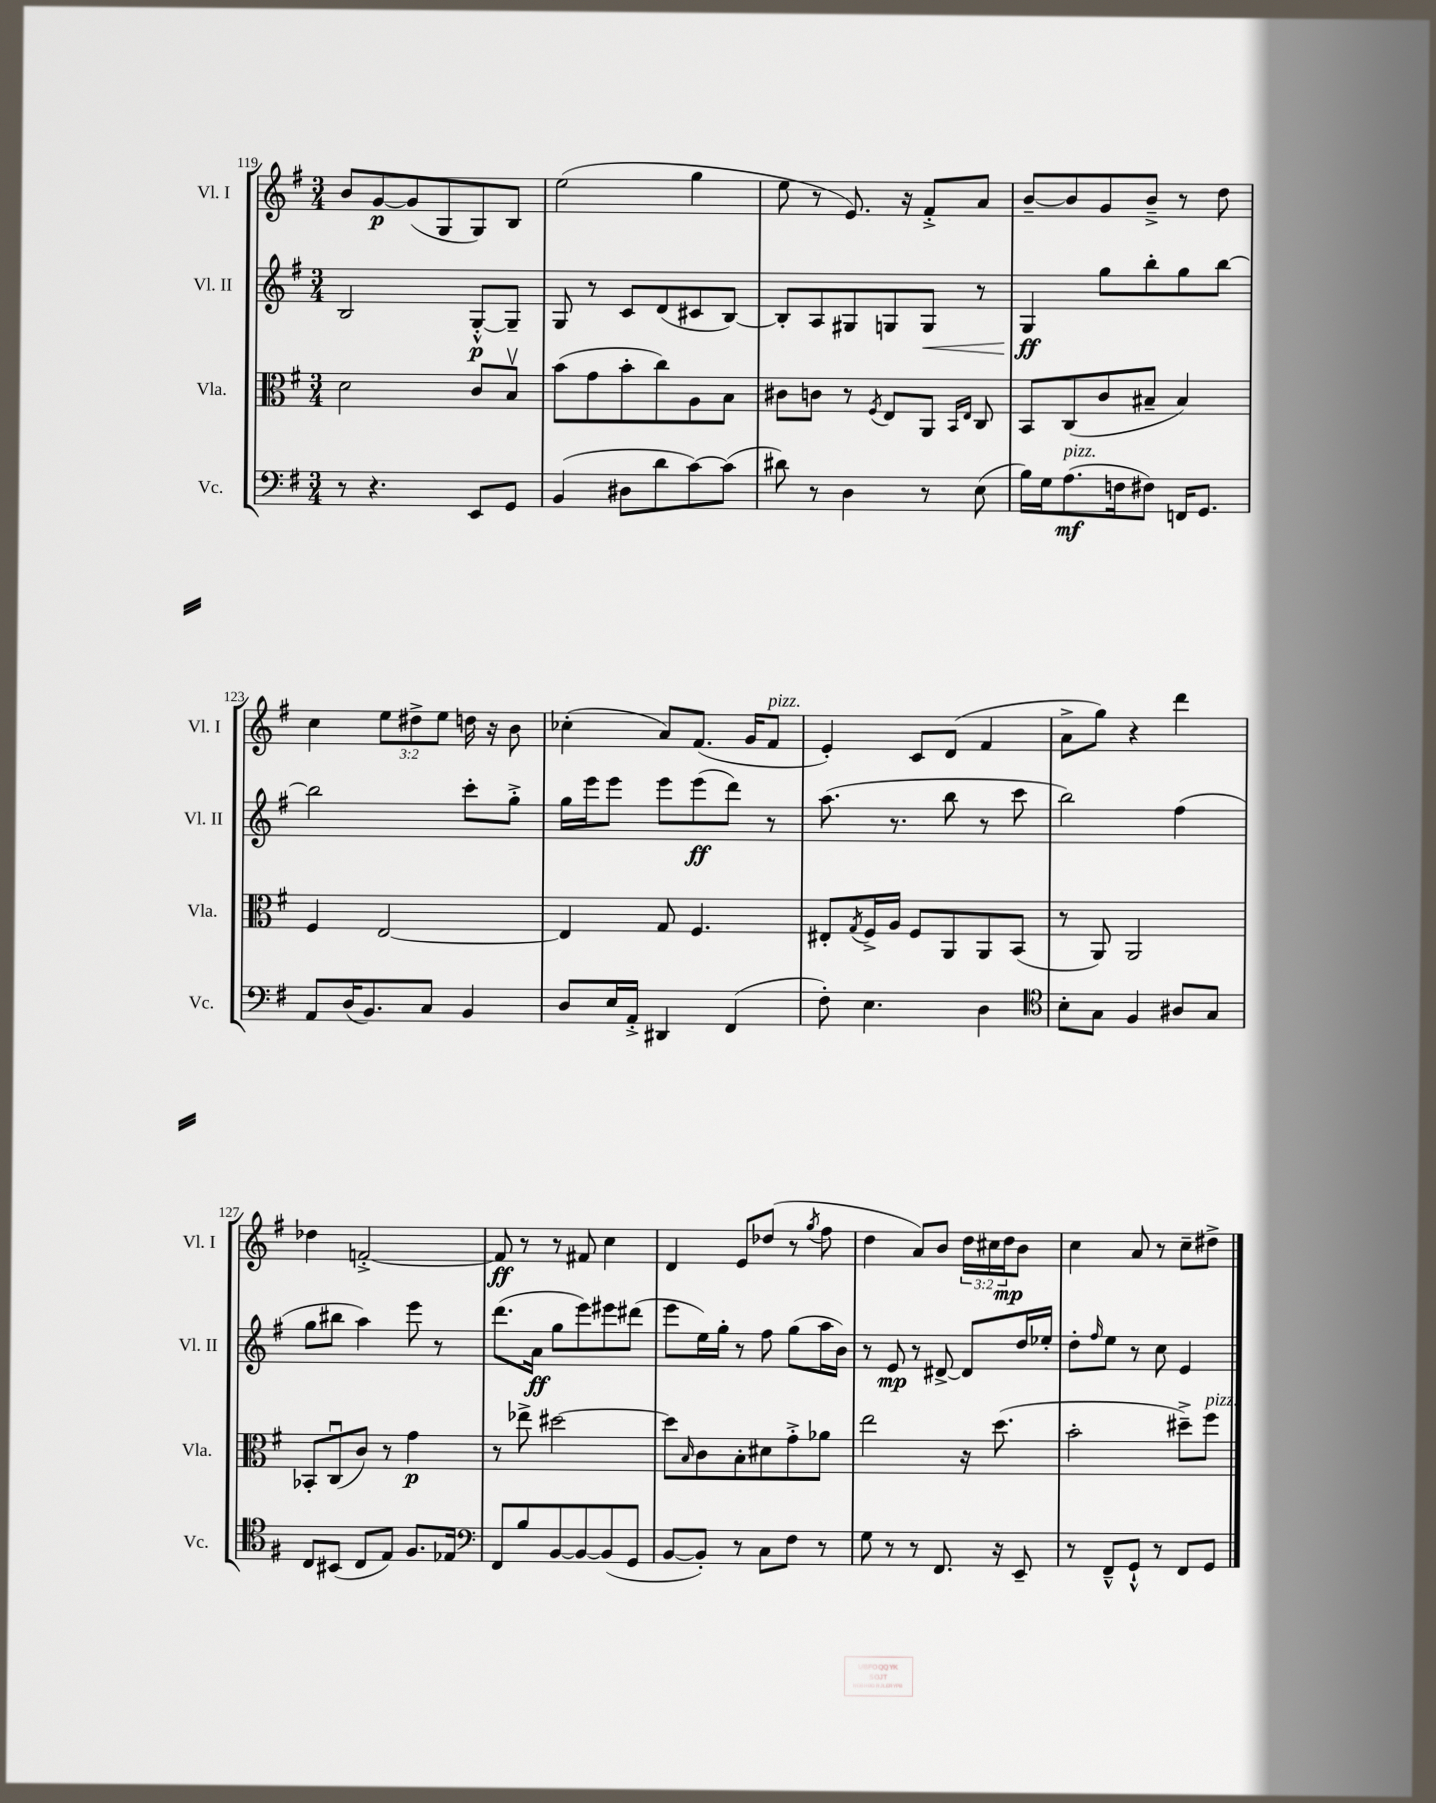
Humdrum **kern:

**kern	**dynam	**kern	**dynam	**kern	**dynam	**kern	**dynam
*part4	*part4	*part3	*part3	*part2	*part2	*part1	*part1
*staff4	*staff4	*staff3	*staff3	*staff2	*staff2	*staff1	*staff1
*I"Vc.	*	*I"Vla.	*	*I"Vl. II	*	*I"Vl. I	*
*I'Vc.	*	*I'Vla.	*	*I'Vl. II	*	*I'Vl. I	*
*clefF4	*	*clefC3	*	*clefG2	*	*clefG2	*
*k[f#]	*	*k[f#]	*	*k[f#]	*	*k[f#]	*
*M3/4	*	*M3/4	*	*M3/4	*	*M3/4	*
=119	=119	=119	=119	=119	=119	=119	=119
8r	.	2d\	.	2B/	.	8b/L	.
4.r	.	.	.	.	.	[8g/	p
.	.	.	.	.	.	(8g/]	.
.	.	.	.	.	.	8G/	.
8EE/L	.	8c/L	.	[8G'^^/L	p	8G/)	.
8GG/J	.	8Bv/J	.	8G~/J]	.	8B/J	.
=120	=120	=120	=120	=120	=120	=120	=120
(4BB/	.	(8b\L	.	8G/	.	(2ee\	.
.	.	8g\	.	8r	.	.	.
8D#X\L	.	8b'\	.	8c/L	.	.	.
8d\	.	8cc\)	.	(8d/	.	.	.
[8c\)	.	8A\	.	8c#X/	.	4gg\	.
(8c\J]	.	8B\J	.	[8B/J)	.	.	.
=121	=121	=121	=121	=121	=121	=121	=121
8d#X\)	.	8c#X\L	.	8B'/L]	.	8ee\	.
8r	.	8cn\J	.	8A/	.	8r	.
4D\	.	8r	.	8G#X/	.	8.e/)	.
.	.	8qF#/	.	.	.	.	.
.	.	8E/L	.	8Gn/	.	.	.
.	.	.	.	.	.	16r	.
!	!	!	!	!	!LO:HP:b	!	!
8r	.	8AA/J	.	8G/J	<	8f#'^/L	.
.	.	16qqBB/LL	.	.	.	.	.
.	.	16qqE/JJ	.	.	.	.	.
(8E\	.	8C/	.	8r	.	8a/J	.
=122	=122	=122	=122	=122	=122	=122	=122
16B\LL)	.	8BB/L	.	4G/	ff	[8b~/L	.
16G\J	.	.	.	.	.	.	.
!LO:TX:a:i:t=pizz.	!	!	!	!	!	!	!
(8.A\	mf	(8C/	.	.	.	8b/]	.
.	.	8c/	.	8gg\L	[	8g/	.
16Fn\k	.	.	.	.	.	.	.
8F#X\J)	.	8B#X~/J	.	8bb'\	.	8b~^/J	.
16FFn/KL	.	4B#/)	.	8gg\	.	8r	.
8.GG/J	.	.	.	.	.	.	.
.	.	.	.	[8bb\J	.	8dd\	.
!!LO:LB:g=z
=123	=123	=123	=123	=123	=123	=123	=123
8AA/L	.	4F#/	.	2bb\]	.	4cc\	.
(16D/K	.	.	.	.	.	.	.
8.BB/)	.	.	.	.	.	.	.
.	.	[2E/	.	.	.	12ee\L	.
.	.	.	.	.	.	12dd#X^\	.
8C/J	.	.	.	.	.	.	.
.	.	.	.	.	.	12ee\J	.
4BB/	.	.	.	8ccc'\L	.	16ddn\	.
.	.	.	.	.	.	16r	.
.	.	.	.	8gg'^\J	.	8b\	.
=124	=124	=124	=124	=124	=124	=124	=124
8D/L	.	4E/]	.	16gg\LL	.	(4cc-X'\	.
.	.	.	.	16eee\J	.	.	.
16E/L	.	.	.	8eee\J	.	.	.
16AA'^/JJ	.	.	.	.	.	.	.
4DD#X/	.	8G/	.	8eee\L	.	8a/L)	.
.	.	4.F#/	.	(8eee\	ff	(8.f#/J	.
(4FF#/	.	.	.	8ddd\J)	.	.	.
.	.	.	.	.	.	16g/KL	.
!	!	!	!	!	!	!LO:TX:a:i:t=pizz.	!
.	.	.	.	8r	.	8f#/J	.
=125	=125	=125	=125	=125	=125	=125	=125
8F#'\)	.	8E#X'/L	.	(8.aa\	.	4e'/)	.
.	.	8qG/	.	.	.	.	.
4.E\	.	16F#^/L	.	.	.	.	.
.	.	16A/JJ	.	8.r	.	.	.
.	.	8F#/L	.	.	.	8c/L	.
.	.	8AA/	.	8bb\	.	(8d/J	.
4D\	.	8AA/	.	8r	.	4f#/	.
.	.	(8BB/J	.	8ccc\	.	.	.
=126	=126	=126	=126	=126	=126	=126	=126
*clefC4	*	*	*	*	*	*	*
8B'\L	.	8r	.	2bb\)	.	8a^\L	.
8G\J	.	8AA/)	.	.	.	8gg\J)	.
4F#/	.	2AA/	.	.	.	4r	.
8A#X/L	.	.	.	(4ff#\	.	4ddd\	.
8G/J	.	.	.	.	.	.	.
!!LO:LB:g=z
=127	=127	=127	=127	=127	=127	=127	=127
8C/L	.	8BB-X'/L	.	8gg\L	.	4dd-X\	.
(8BB#X/J	.	(8Cu/	.	8bb#X\J	.	.	.
8C/L	.	8c/J)	.	4aa\)	.	[2fn'^/	.
8E/J)	.	8r	.	.	.	.	.
8.F#/L	.	4g\	p	8eee\	.	.	.
.	.	.	.	8r	.	.	.
16E-X/Jk	.	.	.	.	.	.	.
=128	=128	=128	=128	=128	=128	=128	=128
*clefF4	*	*	*	*	*	*	*
8FF#/L	.	8r	.	(8.ddd\L	.	8f/]	ff
8B/	.	8ee-X^\	.	.	.	8r	.
.	.	.	.	16a\Jk	ff	.	.
[8BB/	.	[2dd#X\	.	8gg\L	.	8r	.
8BB/_	.	.	.	8eee\)	.	8f#X/	.
(8BB/]	.	.	.	8eee#X\	.	4cc\	.
8GG/J	.	.	.	(8ddd#X\J	.	.	.
=129	=129	=129	=129	=129	=129	=129	=129
[8BB/L	.	8dd#\L]	.	8eee\L	.	4d/	.
.	.	16qqB/	.	.	.	.	.
8BB'/J])	.	8c\	.	16ee\L)	.	.	.
.	.	.	.	16gg'\JJ	.	.	.
8r	.	8B'\	.	8r	.	8e/L	.
8C\L	.	8d#X\	.	8ff#\	.	(8dd-X/J	.
8F#\J	.	8g'^\	.	(8gg\L	.	8r	.
.	.	.	.	.	.	8qgg/	.
8r	.	8a-X\J	.	16aa\L	.	8ff#\	.
.	.	.	.	16b\JJ)	.	.	.
=130	=130	=130	=130	=130	=130	=130	=130
8G\	.	2ee\	.	8r	.	4dd\	.
8r	.	.	.	8e/	mp	.	.
8r	.	.	.	8r	.	8a/L)	.
8.FF#/	.	.	.	[8d#X^/	.	8b/J	.
.	.	16r	.	8d#/L]	.	24dd\LL	.
.	.	.	.	.	.	24cc#X\	.
16r	.	(8.dd\	.	.	.	.	.
.	.	.	.	.	.	24dd\J	mp
8EE~/	.	.	.	16dd/L	.	8b\J	.
.	.	.	.	16ee-X'/JJ	.	.	.
=131	=131	=131	=131	=131	=131	=131	=131
8r	.	2b'\	.	8dd'\L	.	4cc\	.
.	.	.	.	16qqff#/	.	.	.
8FF#~^^/L	.	.	.	8ee\J	.	.	.
8GG`^^/J	.	.	.	8r	.	8a/	.
8r	.	.	.	8cc\	.	8r	.
8FF#/L	.	8dd#X~^\L)	.	4e/	.	8cc~\L	.
!	!	!LO:TX:a:i:t=pizz.	!	!	!	!	!
8GG/J	.	8ff#\J	.	.	.	8dd#X^\J	.
==	==	==	==	==	==	==	==
*-	*-	*-	*-	*-	*-	*-	*-
